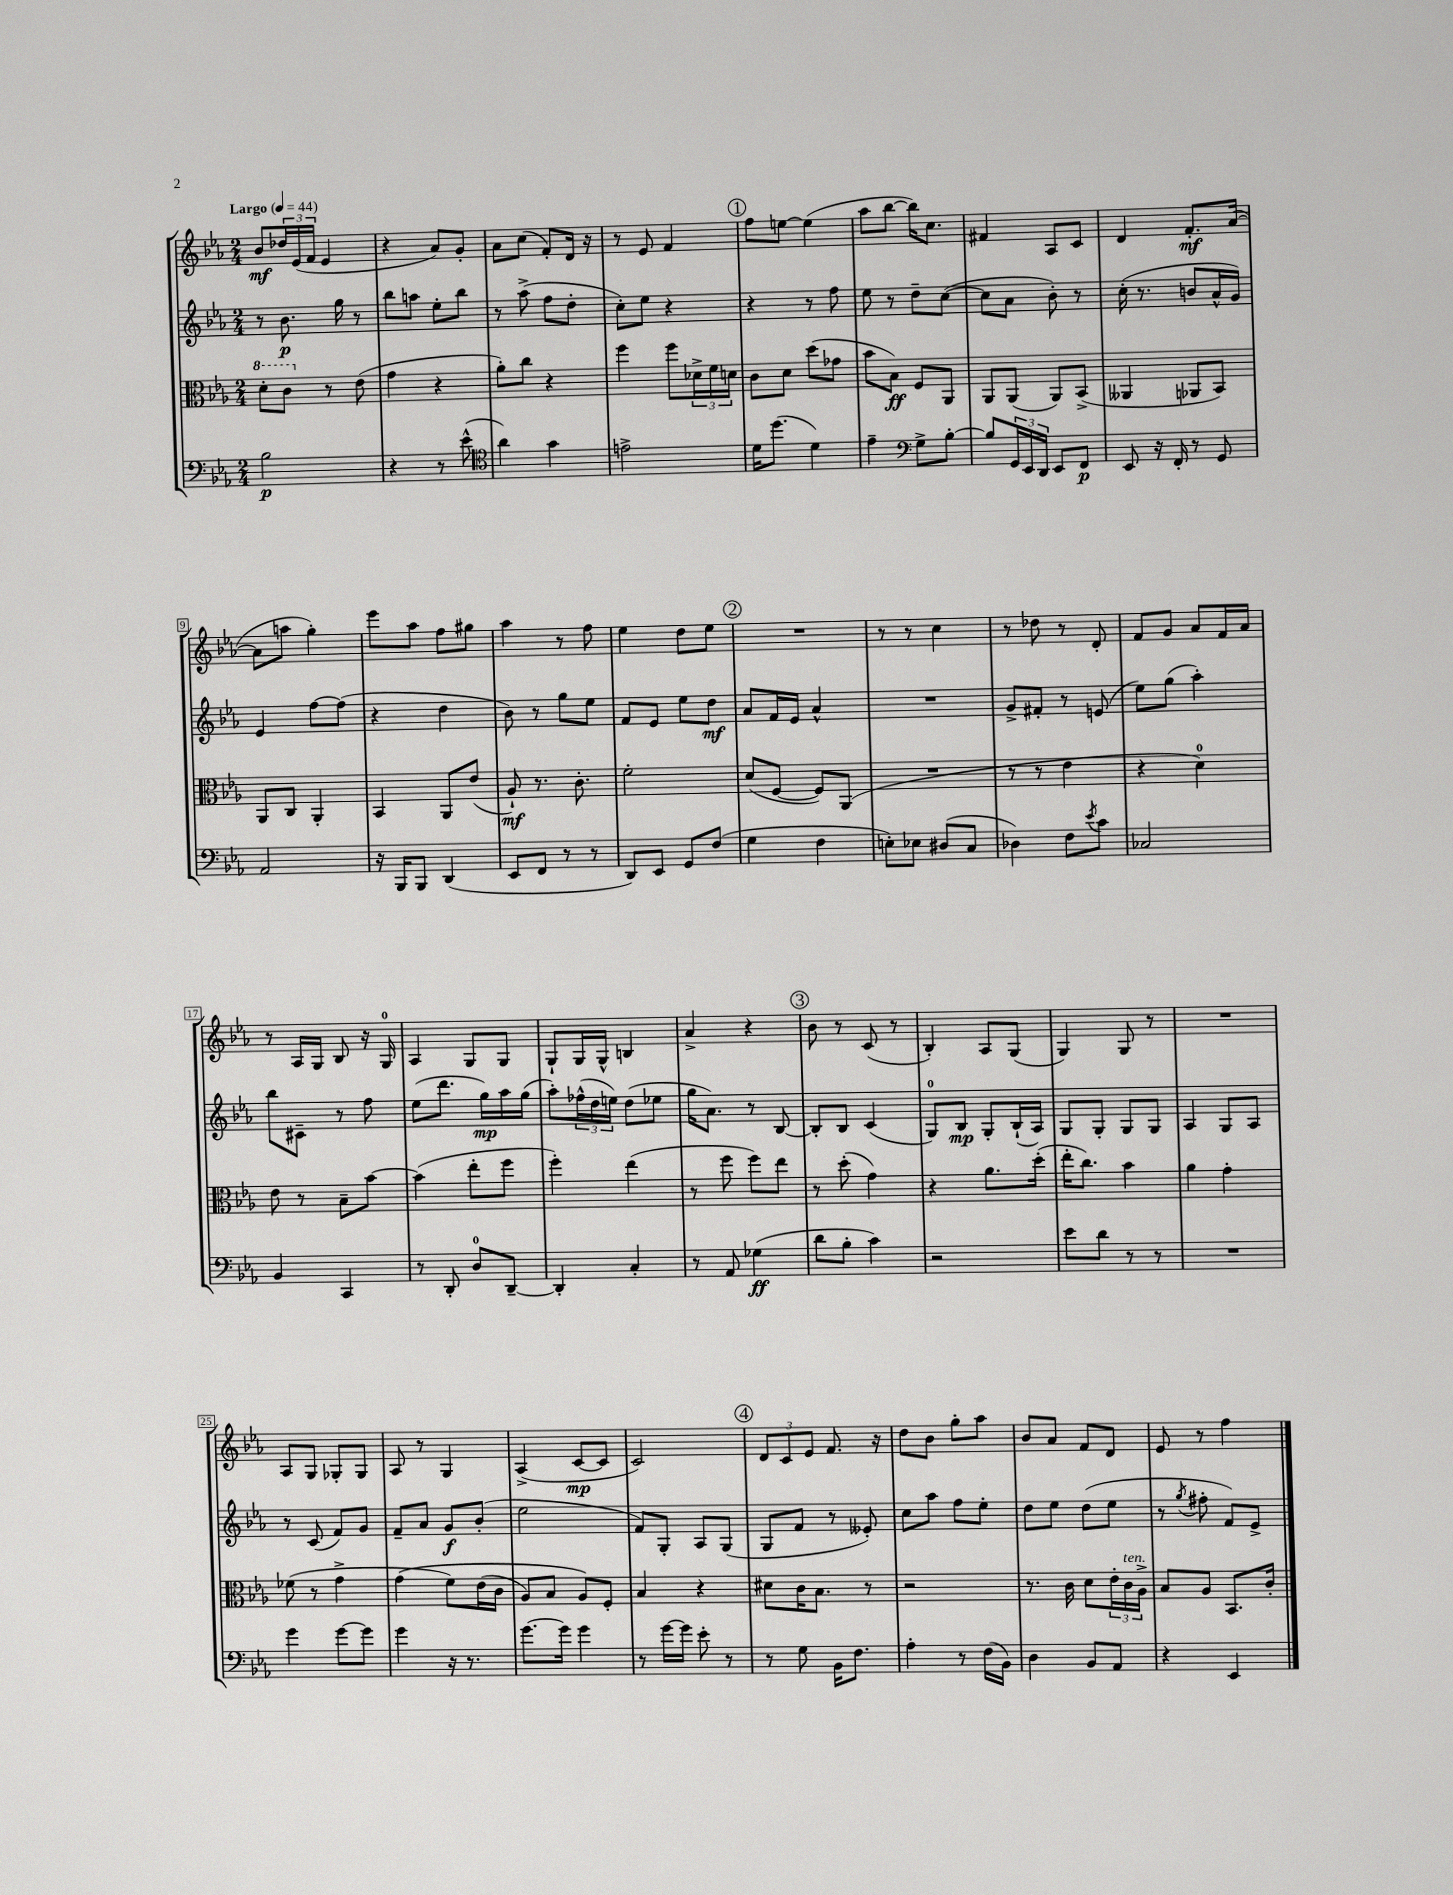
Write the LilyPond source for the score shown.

<<
\new StaffGroup <<
\new Staff = "s0" {
    \clef treble \key ees \major \numericTimeSignature \time 2/4 \tempo "Largo" 4 = 44
    bes'8\mf \tuplet 3/2 { des''16 ees'16( f'16 } ees'4 |
    r4 aes'8) g'8-. |
    aes'8 c''8( f'8-.) d'16 r16 |
    r8 ees'8 f'4 |
    \mark \markup { \circle "1" } f''8 e''8~ e''4( |
    aes''8 bes''8~ bes''16) c''8. |
    fis'4 aes8 c'8 |
    d'4 f'8.-.\mf aes'16~( |
    aes'8 a''8 g''4-.) |
    ees'''8 aes''8 f''8 gis''8 |
    aes''4 r8 f''8 |
    ees''4 d''8 ees''8 |
    \mark \markup { \circle "2" } R2 |
    r8 r8 c''4 |
    r8 des''8 r8 d'8-. |
    f'8 g'8 aes'8 f'16 aes'16 |
    r8 aes16 g16 bes8 r16 g16-0 |
    aes4 g8 g8 |
    g8-! g16 g16-^ b4 |
    aes'4-> r4 |
    \mark \markup { \circle "3" } bes'8 r8 c'8( r8 |
    bes4-.) aes8 g8( |
    g4) g8 r8 |
    R2 |
    aes8 g8 ges8-. ges8 |
    aes8 r8 g4 |
    aes4->( c'8~\mp c'8 |
    c'2) |
    \mark \markup { \circle "4" } \tuplet 3/2 { d'8 c'8 ees'8 } f'8. r16 |
    d''8 bes'8 g''8-. aes''8 |
    bes'8 aes'8 f'8 d'8 |
    ees'8 r8 f''4 \bar "|." |
}
\new Staff = "s1" {
    \clef treble \key ees \major \numericTimeSignature \time 2/4
    r8 bes'8.\p g''16 r8 |
    bes''8 a''8 ees''8-. bes''8 |
    r8 aes''8->( f''8 d''8-. |
    c''8-.) ees''8 r4 |
    \mark \markup { \circle "1" } r4 r8 f''8 |
    ees''8 r8 d''8-- c''8~( |
    c''8 aes'8 bes'8-.) r8 |
    c''16-.( r8. b'8 aes'16-^ g'16) |
    ees'4 f''8~ f''8( |
    r4 d''4 |
    bes'8) r8 g''8 ees''8 |
    f'8 ees'8 ees''8 d''8\mf |
    \mark \markup { \circle "2" } aes'8 f'16 ees'16 aes'4-^ |
    R2 |
    g'8-> fis'8-. r8 e'8( |
    ees''8) g''8( aes''4-.) |
    bes''8 cis'8-- r8 f''8 |
    ees''8( d'''8. g''16\mp) aes''16 g''16( |
    aes''8-.) \tuplet 3/2 { fes''16-^( d''16 e''16) } d''8( ees''8 |
    g''16 aes'8.) r8 bes8~ |
    \mark \markup { \circle "3" } bes8-. bes8 c'4( |
    g8-0) bes8\mp g8-. bes16-!( aes16) |
    g8 g8-. g8 g8 |
    aes4 g8 aes8 |
    r8 c'8( f'8) g'8 |
    f'8-- aes'8 g'8\f bes'8-.( |
    ees''2 |
    f'8) g8-. aes8 g8( |
    \mark \markup { \circle "4" } g8 f'8 r8 eeses'8-.) |
    c''8 aes''8 f''8 ees''8-. |
    d''8 ees''8 d''8( ees''8 |
    r8 \acciaccatura { g''8 } fis''8-. f'8) ees'8-> \bar "|." |
}
\new Staff = "s2" {
    \clef alto \key ees \major \numericTimeSignature \time 2/4
    \ottava #1 d''8-. c''8 \ottava #0 r8 ees'8( |
    g'4 r4 |
    aes'8-.) c''8 r4 |
    f''4 f''8 \tuplet 3/2 { des'16-> f'16 d'16 } |
    \mark \markup { \circle "1" } c'8 d'8 d''8( ges'8 |
    bes'8 bes8\ff) f8 aes,8 |
    aes,8 aes,8( aes,8) bes,8->( |
    aeses,4 aes,8 bes,8) |
    aes,8 c8 aes,4-. |
    bes,4 aes,8 ees'8( |
    aes8-!\mf) r8. c'8.-. |
    f'2-. |
    \mark \markup { \circle "2" } d'8( f8~ f8) aes,8( |
    R2 |
    r8 r8 ees'4 |
    r4 d'4-0) |
    ees'8 r8 bes8-- bes'8~ |
    bes'4( ees''8-. f''8 |
    f''4-.) ees''4( |
    r8 f''8 f''8) ees''8 |
    \mark \markup { \circle "3" } r8 d''8-.( g'4) |
    r4 aes'8. d''16-.( |
    ees''16-. c''8.) bes'4 |
    aes'4 g'4-. |
    fes'8( r8 g'4-> |
    g'4\( f'8) ees'16( c'16 |
    aes8) bes8 aes8\) f8-. |
    bes4 r4 |
    \mark \markup { \circle "4" } dis'8 c'16 bes8. r8 |
    r2 |
    r8. c'16 d'8 \tuplet 3/2 { ees'16-. c'16^\markup { \italic "ten." } aes16-> } |
    bes8 aes8 bes,8. c'16-. \bar "|." |
}
\new Staff = "s3" {
    \clef bass \key ees \major \numericTimeSignature \time 2/4
    bes2\p |
    r4 r8 ees'8-^( |
    \clef tenor aes'4) g'4 |
    e'2-> |
    \mark \markup { \circle "1" } d'16 d''8.( d'4) |
    ees'4-- \clef bass g8-> bes8~-. |
    bes8 \tuplet 3/2 { g,16 ees,16 d,16 } ees,8 f,8\p |
    ees,8 r16 f,16-. r8 g,8 |
    aes,2 |
    r16 bes,,16 bes,,8 d,4( |
    ees,8 f,8 r8 r8 |
    d,8) ees,8 g,8 f8( |
    \mark \markup { \circle "2" } g4 f4 |
    e8-.) ees8 dis8( c8 |
    des4) f8 \acciaccatura { ees'8 } c'8 |
    ces2 |
    bes,4 c,4 |
    r8 d,8-. d8-0 d,8~-- |
    d,4-. c4-. |
    r8 aes,8 ges4\ff( |
    \mark \markup { \circle "3" } d'8 bes8-. c'4) |
    r2 |
    ees'8 d'8 r8 r8 |
    R2 |
    g'4 g'8~ g'8 |
    g'4 r16 r8. |
    g'8.~ g'16 g'4 |
    r8 g'16~ g'16 ees'8-. r8 |
    \mark \markup { \circle "4" } r8 g8 bes,16 f8. |
    aes4-. r8 f16( bes,16) |
    d4 bes,8 aes,8 |
    r4 ees,4 \bar "|." |
}
>>
>>
\layout { \context { \Score \override BarNumber.stencil = #(make-stencil-boxer 0.1 0.3 ly:text-interface::print) } }
